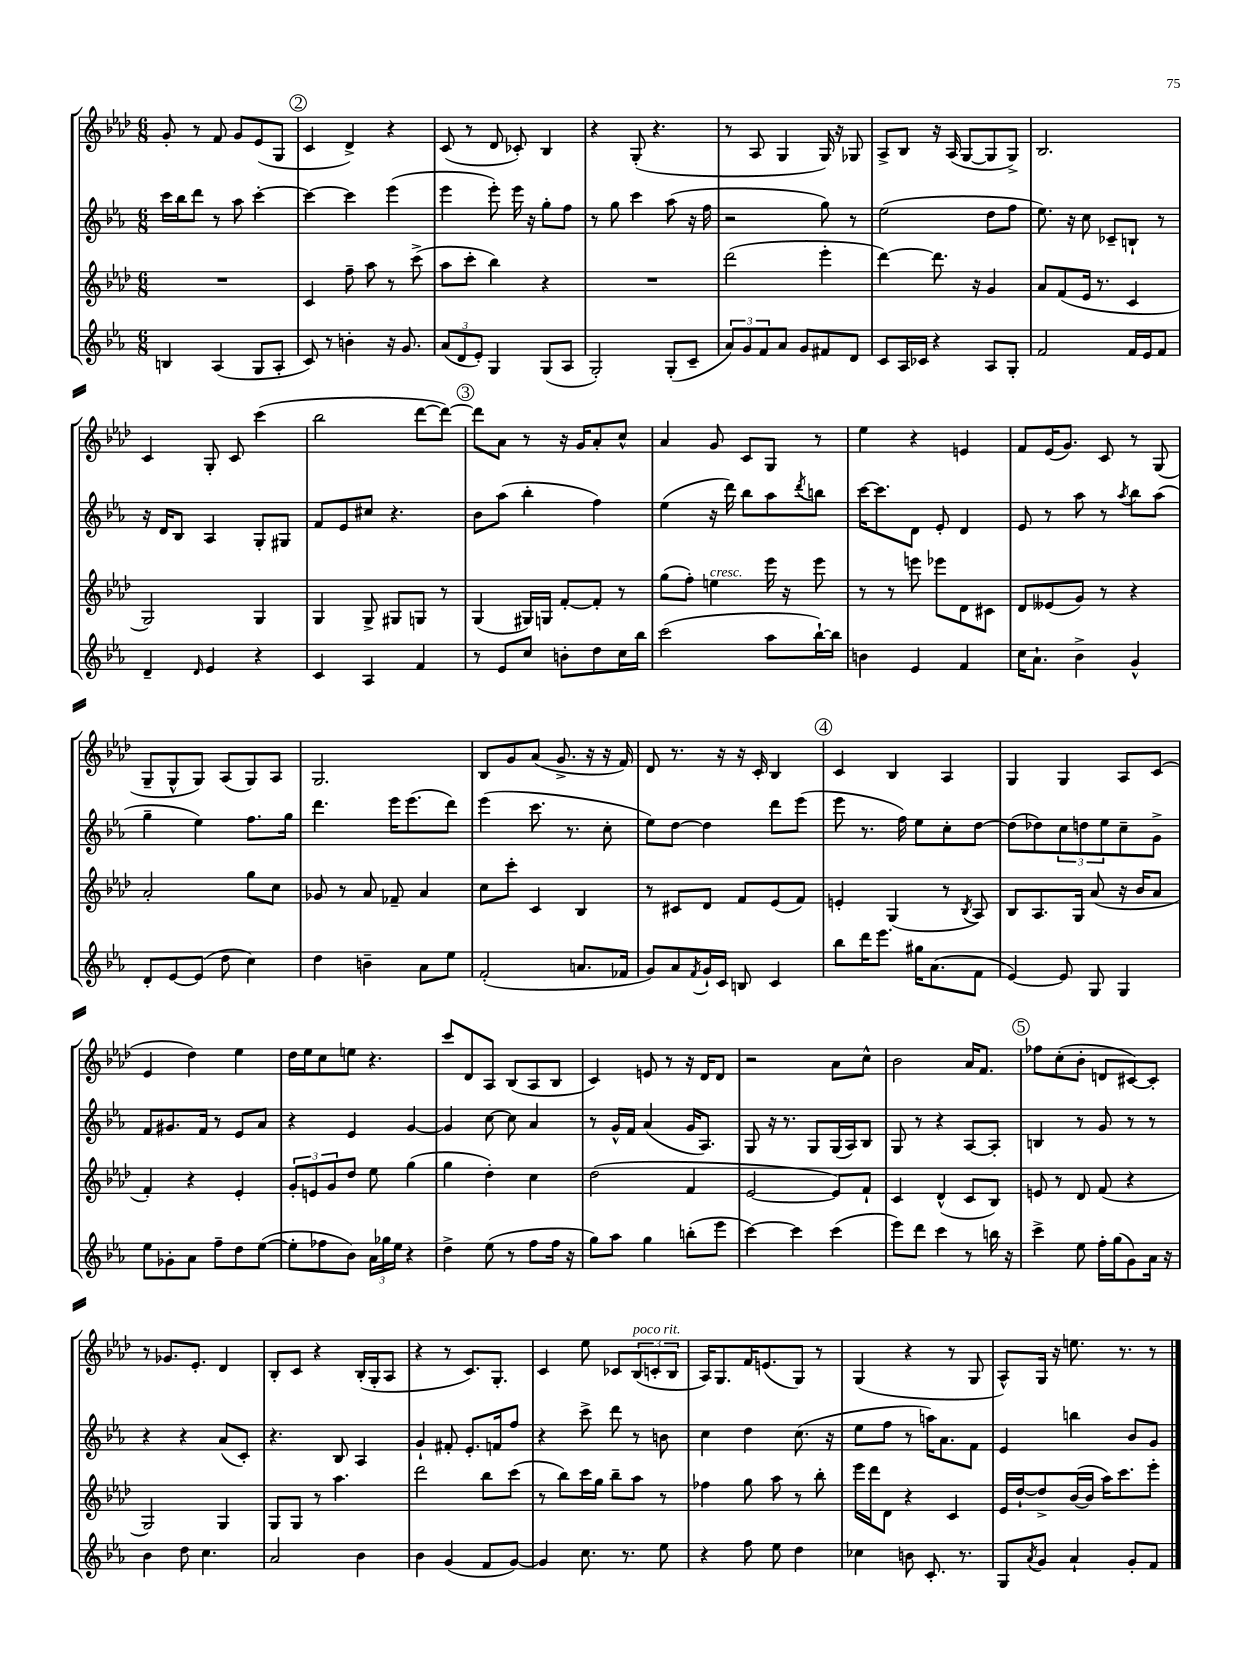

**kern	**kern	**kern	**kern
*part4	*part3	*part2	*part1
*staff4	*staff3	*staff2	*staff1
*clefG2	*clefG2	*clefG2	*clefG2
*k[b-e-a-]	*k[b-e-a-d-]	*k[b-e-a-]	*k[b-e-a-d-]
*M6/8	*M6/8	*M6/8	*M6/8
=52	=52	=52	=52
4Bn/	2.r	16ccc\LL	8g'/
.	.	16bb-\J	.
.	.	8ddd\J	8r
(4A-/	.	8r	8f/
.	.	8aa-\	8g/L
8G/L	.	[4ccc'\	(8e-/
8A-'/J	.	.	8G/J
!!LO:REH:place=s1:t=2
=53	=53	=53	=53
8c/)	4c/	4ccc\_	4c/
8r	.	.	.
4bn'\	8ff~\	4ccc\]	4d-^/)
.	8aa-\	.	.
16r	8r	(4eee-\	4r
8.g/	.	.	.
.	(8ccc^\	.	.
=54	=54	=54	=54
(12a-/L	8aa-\L	4eee-\	(8c/
12d/	.	.	.
.	8ccc'\J	.	8r
12e-'/J)	.	.	.
4G/	4bb-\)	8eee-'\)	8d-/
.	.	16eee-\	8c-X'/)
.	.	16r	.
(8G/L	4r	8gg'\L	4B-/
8A-/J	.	8ff\J	.
=55	=55	=55	=55
2G'/)	2.r	8r	4r
.	.	8gg\	.
.	.	4ccc\	(8G'/
.	.	.	4.r
(8G'/L	.	(8aa-\	.
8c~/J	.	16r	.
.	.	16ff\	.
=56	=56	=56	=56
12a-/L)	(2ddd-\	2r	8r
12g/	.	.	.
.	.	.	8A-/
12f/	.	.	.
8a-/J	.	.	4G/
8g/L	.	.	.
8f#X/	4eee-'\	8gg\)	16G/)
.	.	.	16r
8d/J	.	8r	8G-X/
=57	=57	=57	=57
8c/L	[4ddd-\)	(2ee-\	8A-^/L
16A-/L	.	.	8B-/J
16c-X/JJ	.	.	.
4r	8.ddd-\]	.	16r
.	.	.	(16A-/
.	.	.	[8G/L
.	16r	.	.
8A-/L	4g/	8dd\L	8G/]
8G'/J	.	8ff\J	8G^/J)
=58	=58	=58	=58
2f/	8a-/L	8.ee-\)	2.B-/
.	(8f/	.	.
.	.	16r	.
.	16e-/Jk	8cc\	.
.	8.r	.	.
.	.	8c-X~/L	.
16f/LL	4c/	8Bn`/J	.
16e-/J	.	.	.
8f/J	.	8r	.
!!LO:LB:g=z
=59	=59	=59	=59
4d~/	2G/)	16r	4c/
.	.	16d/KL	.
.	.	8B-/J	.
16qqd/	.	.	.
4e-/	.	4A-/	8G'/
.	.	.	8c/
4r	4G/	8G'/L	(4ccc\
.	.	8G#X/J	.
=60	=60	=60	=60
4c/	4G/	8f/L	2bb-\
.	.	8e-/	.
4A-/	8G^/	8cc#X/J	.
.	8G#X/L	4.r	.
4f/	8Gn/J	.	[8ddd-\L
.	8r	.	8ddd-\J_)
!!LO:REH:place=s1:t=3
=61	=61	=61	=61
8r	(4G/	8b-\L	8ddd-\L]
8e-/L	.	(8aa-\J	8a-\J
8cc/J	16G#X/LL)	4bb-'\	8r
.	16Gn/JJ	.	.
8bn'\L	[8f'/L	.	16r
.	.	.	16g/KL
8dd\	8f'/J]	4ff\)	8a-'/
16cc\L	8r	.	8cc^^/J
16bb-\JJ	.	.	.
=62	=62	=62	=62
(2ccc\	(8gg\L	(4ee-\	4a-/
.	8ff'\J)	.	.
!	!LO:TX:a:i:t=cresc.	!	!
.	4een\	16r	8g/
.	.	16ddd\)	.
.	.	8bb-\L	8c/L
8aa-\L	16eee-\	8aa-\	8G/J
.	16r	.	.
.	.	8qddd/	.
[16bb-`\L)	8eee-\	8bbn\J	8r
16bb-\JJ]	.	.	.
=63	=63	=63	=63
4bn\	8r	[16ccc\KL	4ee-\
.	.	8.ccc\]	.
.	8r	.	.
4e-/	8eeen\	8d\J	4r
.	8eee-X\L	8e-'/	.
4f/	8d-\	4d/	4en/
.	8c#X\J	.	.
=64	=64	=64	=64
16cc\KL	8d-/L	8e-/	8f/L
8.a-`\J	.	.	.
.	(8e--X/	8r	(16e-/K
.	.	.	8.g/J)
4b-^\	8g/J)	8aa-\	.
.	8r	8r	8c/
.	.	8qaa-/	.
4g^^/	4r	8bb-\L	8r
.	.	(8aa-\J	(8G/
!!LO:LB:g=z
=65	=65	=65	=65
8d'/L	2a-'/	4gg~\	8G~/L
[8e-/	.	.	8G^^/
(8e-/J]	.	4ee-\)	8G/J)
8dd\	.	.	(8A-/L
4cc\)	8gg\L	8.ff\L	8G/)
.	8cc\J	.	8A-/J
.	.	16gg\Jk	.
=66	=66	=66	=66
4dd\	8g-X/	4.ddd\	2.G/
.	8r	.	.
4bn~\	8a-/	.	.
.	8f-X~/	16eee-\KL	.
.	.	(8.eee-\	.
8a-\L	4a-/	.	.
8ee-\J	.	8ddd\J)	.
=67	=67	=67	=67
(2f'/	8cc\L	(4eee-\	8B-/L
.	8ccc'\J	.	8g/
.	4c/	8.ccc\	(8a-/J
.	.	.	8.g^/
.	.	8.r	.
8.an/L	4B-/	.	.
.	.	.	16r
.	.	8cc'\	16r
16f-X/Jk	.	.	16f/)
=68	=68	=68	=68
8g/L)	8r	8ee-\L)	8d-/
8a-/	8c#X/L	[8dd\J	8.r
8qf/	.	.	.
16g`/L	8d-/J	4dd\]	.
16c/JJ	.	.	16r
8Bn/	8f/L	.	16r
.	.	.	16c'/
4c/	(8e-/	8ddd\L	4B-/
.	8f/J)	(8eee-\J	.
!!LO:REH:place=s1:t=4
=69	=69	=69	=69
8bb-\L	4en'/	8eee-\	4c/
16ddd\K	.	8.r	.
8.eee-\J	.	.	.
.	(4G/	.	4B-/
.	.	16ff\)	.
16gg#X\KL	.	8ee-\L	.
(8.a-\	.	.	.
.	8r	8cc'\	4A-/
.	8qB-/	.	.
8f\J	8A-/)	[8dd\J	.
=70	=70	=70	=70
[4e-/)	8B-/L	(8dd\L]	4G/
.	8.A-/	8dd-X\)	.
8e-/]	.	12cc\	4G/
.	16G/Jk	.	.
.	.	12ddn\	.
8G/	(8a-/	.	.
.	.	12ee-\	.
4G/	16r	8cc~\	8A-/L
.	16b-/KL	.	.
.	8a-/J	8g^\J	(8c/J
!!LO:LB:g=z
=71	=71	=71	=71
8ee-\L	4f'/)	8f/L	4e-/
8g-X'\	.	8.g#X/	.
8a-\J	4r	.	4dd-\)
.	.	16f/Jk	.
8ff~\L	.	8r	.
8dd\	4e-'/	8e-/L	4ee-\
([8ee-\J	.	8a-/J	.
=72	=72	=72	=72
8ee-'\L]	12g'/L	4r	16dd-\LL
.	.	.	16ee-\J
.	12en/	.	.
8ff-X\	.	.	8cc\
.	12g/	.	.
8b-\J)	8dd-/J	4e-/	8een\J
24a-\LL	8ee-\	.	4.r
24gg-X\	.	.	.
24ee-\JJ	.	.	.
4r	(4gg\	[4g/	.
=73	=73	=73	=73
4dd^\	4gg\	4g/]	8ccc/L
.	.	.	8d-/
(8ee-\	4dd-'\)	[8cc\	8A-/J
8r	.	8cc\]	(8B-/L
8ff\L	4cc\	4a-/	8A-/
16ff\Jk	.	.	8B-/J
16r	.	.	.
=74	=74	=74	=74
8gg\L)	(2dd-\	8r	4c/)
8aa-\J	.	16g^^/LL	.
.	.	16f/JJ	.
4gg\	.	(4a-/	8en/
.	.	.	8r
(8bbn'\L	4f/	16g/KL	16r
.	.	8.A-/J)	16d-/KL
8eee-\J	.	.	8d-/J
=75	=75	=75	=75
[4ccc\)	[2e-/	8G/	2r
.	.	16r	.
.	.	8.r	.
4ccc\]	.	.	.
.	.	8G/L	.
(4ccc\	8e-/L])	(16G/L	8a-\L
.	.	16A-/J)	.
.	8f`/J	8B-/J	8cc^^\J
=76	=76	=76	=76
8eee-\L)	4c/	8G/	2b-\
8ddd\J	.	8r	.
4ccc\	(4d-^^/	4r	.
8r	8c/L	[8A-/L	16a-/KL
.	.	.	8.f/J
16bbn\	8B-/J)	8A-'/J]	.
16r	.	.	.
!!LO:REH:place=s1:t=5
=77	=77	=77	=77
4ccc^\	8en/	4Bn/	8ff-X\L
.	8r	.	(8cc'\
8ee-\	8d-/	8r	8b-'\J
16ff'\LL	(8f/	8g/	8dn/L
(16gg\J	.	.	.
8g\)	4r	8r	[8c#X/)
16a-\Jk	.	8r	8c#'/J]
16r	.	.	.
!!LO:LB:g=z
=78	=78	=78	=78
4b-\	2G/)	4r	8r
.	.	.	8.g-X/L
8dd\	.	4r	.
.	.	.	8.e-'/J
4.cc\	.	.	.
.	4G/	(8a-/L	4d-/
.	.	8c'/J)	.
=79	=79	=79	=79
2a-/	8G/L	4.r	8B-'/L
.	8G/J	.	8c/J
.	8r	.	4r
.	4.aa-\	8B-/	.
4b-\	.	4A-/	(16B-'/LL
.	.	.	16G'/J
.	.	.	8A-/J
=80	=80	=80	=80
4b-\	2ddd-\	4g`/	4r
(4g/	.	8f#X'/	8r
.	.	8.e-'/L	8.c/L)
8f/L	8bb-\L	.	.
.	.	16fn/k	8.G'/J
[8g/J)	(8ccc\J	8ff/J	.
=81	=81	=81	=81
4g/]	8r	4r	4c/
.	8bb-\L)	.	.
8.cc\	16ccc\L	8ccc^\	8ee-\
.	16gg\JJ	.	.
.	8bb-~\L	8ddd\	8c-X/L
8.r	.	.	.
!	!	!	!LO:TX:a:i:t=poco rit.
.	8aa-\J	8r	(12B-/
.	.	.	12cn'/
8ee-\	8r	8bn\	.
.	.	.	12B-/J
=82	=82	=82	=82
4r	4ff-X\	4cc\	16A-/KL)
.	.	.	8.G/
8ff\	8gg\	4dd\	16f/K
.	.	.	(8.en/
8ee-\	8aa-\	.	.
4dd\	8r	(8.cc\	8G/J)
.	8bb-'\	.	8r
.	.	16r	.
=83	=83	=83	=83
4cc-X\	16eee-\LL	8ee-\L	(4G/
.	16ddd-\J	.	.
.	8d-\J	8ff\J	.
8bn\	4r	8r	4r
8.c'/	.	16aan\KL)	.
.	.	8.a-\	.
.	4c/	.	8r
8.r	.	.	.
.	.	8f\J	8G/
=84	=84	=84	=84
8G/L	16e-/LL	4e-/	8A-^^/L)
.	[16dd-`/J	.	.
8qa-/	.	.	.
8g/J	8dd-^/]	.	16G/Jk
.	.	.	16r
4a-`/	([16b-/L	4bbn\	8.een\
.	16b-/JJ]	.	.
.	16aa-\KL)	.	.
.	8.ccc\	.	8.r
8g'/L	.	8b-/L	.
8f/J	8eee-'\J	8g/J	8r
==	==	==	==
*-	*-	*-	*-
